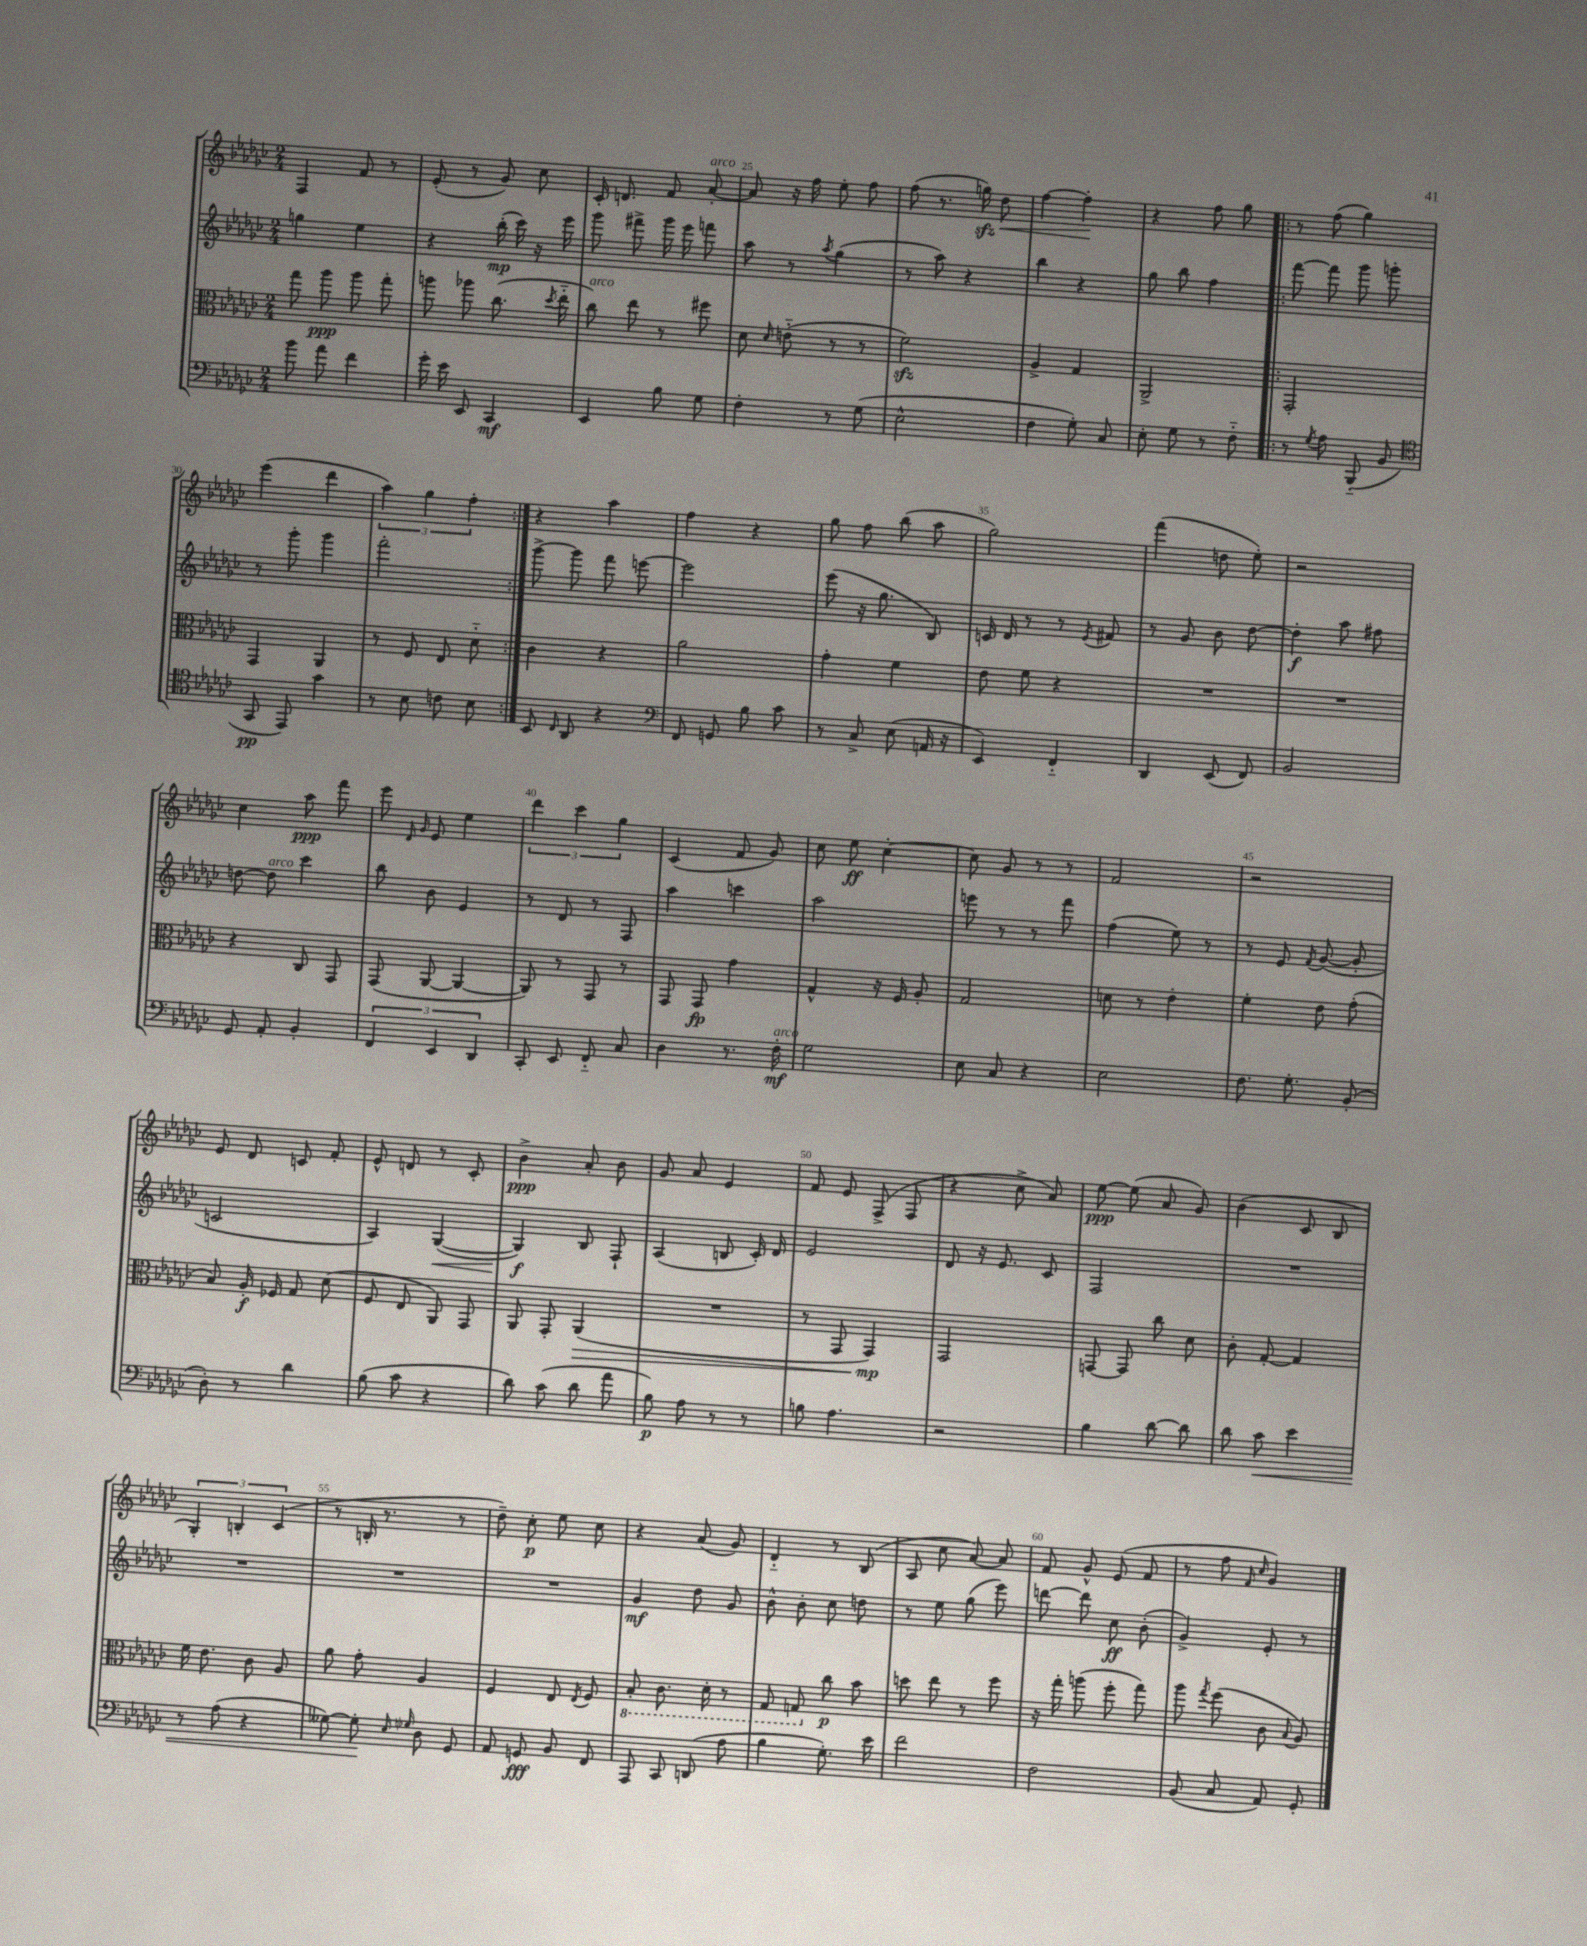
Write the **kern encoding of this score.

**kern	**kern	**kern	**kern
*staff4	*staff3	*staff2	*staff1
*clefF4	*clefC3	*clefG2	*clefG2
*k[b-e-a-d-g-c-]	*k[b-e-a-d-g-c-]	*k[b-e-a-d-g-c-]	*k[b-e-a-d-g-c-]
*M2/4	*M2/4	*M2/4	*M2/4
8b-\	8gg-\	4gg\	4F/
8a-\	8aa-\	.	.
4f\	8aa-\	4ee-\	8f/
.	8gg-'\	.	8r
=	=	=	=
16g-'\	8aa\	4r	(8e-'/
16e-\	.	.	.
8EE-/	8aa-\	.	8r
4CC-/	(8.cc-\	(16bb-'\	8g-/)
.	.	16ccc-\)	.
.	.	16r	8cc-\
.	8qdd-/	.	.
.	16ee-'~\	16eee-\	.
=	=	=	=
4EE-/	8cc-\)	8ggg-\	16c-'/
.	.	.	8.d/
.	8ee-\	8fff#^\	.
8B-\	8r	16ggg-\	8f/
.	.	16eee-\	.
8G-\	8ff#\	8fff\	[8a-'/
=	=	=	=
4F'\	8d-\	8aa-\	8a-/]
.	16qqd-/	.	.
.	(8e'~\	8r	16r
.	.	.	16ff\
.	.	8qaa-/	.
8r	8r	(4gg-\	8ee-'\
(8G-\	8r	.	8ff\
=	=	=	=
2E-^^\	2f\)	8r	(8ff\
.	.	8aa-\)	8.r
.	.	4r	.
.	.	.	16gg\)
.	.	.	8dd-\
=	=	=	=
4F\	4A-^/	4bb-\	[4ff\
8G-'\)	4G-/	4r	4ff'\]
8C-/	.	.	.
=	=	=	=
8E-'\	2AA-^/	8gg-\	4r
8G-\	.	8bb-\	.
8r	.	4ff\	8ff\
8F'~\	.	.	8gg-\
=!|:	=!|:	=!|:	=!|:
8r	2GG-'/	[8fff\	8r
8qG-/	.	.	.
8A-\	.	8fff\]	(8ff\
(8BBB-'~/	.	8ggg-\	4gg-\)
8BB-/	.	8ggg'\	.
=	=	=	=
*clefC4	*	*	*
8GG-/	4GG-/	8r	(4eee-\
8EE-/)	.	8ggg-'\	.
4g-\	4AA-/	4ggg-\	4ddd-\
=	=	=	=
8r	8r	2fff'\	6aa-\)
8B-\	8F/	.	.
.	.	.	6gg-\
8c\	8E-/	.	.
.	.	.	6ff'\
8B-\	8d-'~\	.	.
=:|!	=:|!	=:|!	=:|!
8BB-/	4c-\	[8ggg-^\	4r
16qqC-/	.	.	.
8AA-/	.	8ggg-\]	.
4r	4r	8fff\	4aa-\
.	.	[8eee\	.
=	=	=	=
*clefF4	*	*	*
8FF/	2a-\	2eee\]	4ff\
8GG/	.	.	.
8B-\	.	.	4r
8c-\	.	.	.
=	=	=	=
8r	4g-'\	(8eee-\	8gg-\
8C-^/	.	16r	8ff\
.	.	8.gg-\	.
(8E-\	4f\	.	(8bb-\
16AA/	.	8B-/)	8aa-\
16r	.	.	.
=	=	=	=
4EE-/)	8e-\	16c/	2gg-\)
.	.	16d-/	.
.	8f\	8r	.
4FF'~/	4r	8r	.
.	.	8qe-/	.
.	.	8f#/	.
=	=	=	=
4DD-/	2r	8r	(4fff\
.	.	8g-/	.
(8EE-/	.	8b-\	8dd\
8FF/)	.	[8dd-\	8ee-'\)
=	=	=	=
2BB-/	2r	4dd-'\]	2r
.	.	8aa-\	.
.	.	8ff#\	.
=	=	=	=
8GG-/	4r	[8dd\	4cc-\
8AA-'/	.	8dd\]	.
4BB-'/	8C-/	4ccc-\	8aa-\
.	8GG-/	.	8fff\
=	=	=	=
6FF/	(8GG-/	8bb-\	8eee-\
.	.	.	16qqd-/
.	.	.	16qqg-/
.	[8AA-/	8b-\	8e-/
6EE-/	.	.	.
.	4AA-/_	4e-/	4ee-\
6DD-/	.	.	.
=	=	=	=
8CC-'/	8AA-/])	8r	6ddd-\
8EE-/	8r	8d-/	.
.	.	.	6ccc-\
8FF'~/	8GG-/	8r	.
.	.	.	6gg-\
8C-/	8r	8F/	.
=	=	=	=
4D-\	8GG-/	4aa-\	(4c-/
.	8GG-/	.	.
8.r	4g-\	4ccc\	8f/
.	.	.	8g-/)
16F'\	.	.	.
=	=	=	=
2G-\	4G-^^/	2aa-\	8cc-\
.	.	.	8ee-\
.	16r	.	[4cc-'\
.	16F/	.	.
.	8A-'/	.	.
=	=	=	=
8E-\	2G-/	8eee\	8cc-\]
8C-/	.	8r	8g-/
4r	.	8r	8r
.	.	8fff\	8r
=	=	=	=
2E-\	8d\	(4ff\	2f/
.	8r	.	.
.	4e-'\	8ee-\)	.
.	.	8r	.
=	=	=	=
8.F\	4f'\	8r	2r
.	.	8e-/	.
8.G-'\	.	.	.
.	.	8qf/	.
.	8e-\	([8g-/	.
(8BB-'/	(8g-'\	8g-'/]	.
=	=	=	=
8D-'\)	8B-/)	2c/	8e-/
8r	16A-'/	.	8d-/
.	16F-/	.	.
4d-\	8G-/	.	8c/
.	(8d-\	.	8f'/
=	=	=	=
(8B-\	8F/	4A-/)	8e-^^/
8c-\	8E-/	.	8d/
4r	8AA-/)	([4G-/	8r
.	8GG-/	.	8c-'/
=	=	=	=
8d-\)	8AA-/	4G-/])	4b-^\
(8c-\	8GG-'/	.	.
8d-\	(4AA-/	8B-/	8a-'/
8a-\	.	8F`/	8b-\
=	=	=	=
8B-\)	2r	(4A-/	8g-/
8A-\	.	.	8a-/
8r	.	8B/	4e-/
8r	.	16c-'/)	.
.	.	16d-/	.
=	=	=	=
8B\	8r	2e-/	8f/
4.A-\	8GG-/	.	8e-/
.	4GG-/)	.	(8F^/
.	.	.	8F/
=	=	=	=
2r	2GG-/	8d-/	4r
.	.	16r	.
.	.	8.e-/	.
.	.	.	8cc-^\
.	.	8c-/	8a-/)
=	=	=	=
4B-\	[8GG/	2F/	[8ee-\
.	8GG/]	.	(8ee-\]
[8d-\	8cc-\	.	8a-/
8d-\]	8d-\	.	8g-/)
=	=	=	=
8d-\	8c-'\	2r	(4b-\
8c-\	[8G-'/	.	.
4e-\	4G-/]	.	8c-/
.	.	.	8B-/
=	=	=	=
8r	16f\	2r	6G-'/)
.	8.e-\	.	.
(8A-\	.	.	.
.	.	.	6B'/
4r	8c-\	.	.
.	.	.	(6c-/
.	8A-/	.	.
=	=	=	=
[8G--\)	8a-\	2r	8r
8G--'\]	8g-'\	.	16B'/
.	.	.	8.r
16qqE-/	.	.	.
16qqG-/	.	.	.
8D-\	4A-/	.	.
8GG-/	.	.	8r
=	=	=	=
8AA-/	4F/	2r	8dd-~\)
8GG/	.	.	8cc-'\
8BB-/	8E-/	.	8ee-\
.	8qE-/	.	.
8FF/	8F/	.	8cc-\
=	=	=	=
8AAA-/	8BB-'/	4g-/	4r
8CC-/	8.C-\	.	.
(8DD/	.	8dd-\	(8a-/
.	16D-'\	.	.
8A-\	8r	8g-/	8g-/)
=	=	=	=
4B-\	8GG-/	8b-^^\	4d-'~/
.	8GG/	8b-'\	.
8.G-'\)	8cc-\	8cc-\	8r
.	8b-\	8dd\	(8B-/
16e-\	.	.	.
=	=	=	=
2f\	8dd\	8r	8A-/
.	8ee-\	8ee-\	8cc-\
.	8r	(8gg-\	[8a-/)
.	8ff\	8eee-\)	8a-/]
=	=	=	=
2F\	16r	[8ddd\	8f/
.	16gg-'\	.	.
.	(8aa\	8ddd\]	8g-^^/
.	8ff'\	8cc-\	(8e-/
.	8gg-\)	(8b-'\	8f/
=	=	=	=
(8BB-/	8aa-\	4g-^/)	8r
.	8qgg-/	.	.
8C-/	(8ff\	.	8ff\
.	.	.	16qqf/
.	.	.	16qqcc-/
8AA-/)	8c-\	8e-'/	4g-/)
.	8qqB-/	.	.
8GG-'/	8A-/)	8r	.
==	==	==	==
*-	*-	*-	*-
